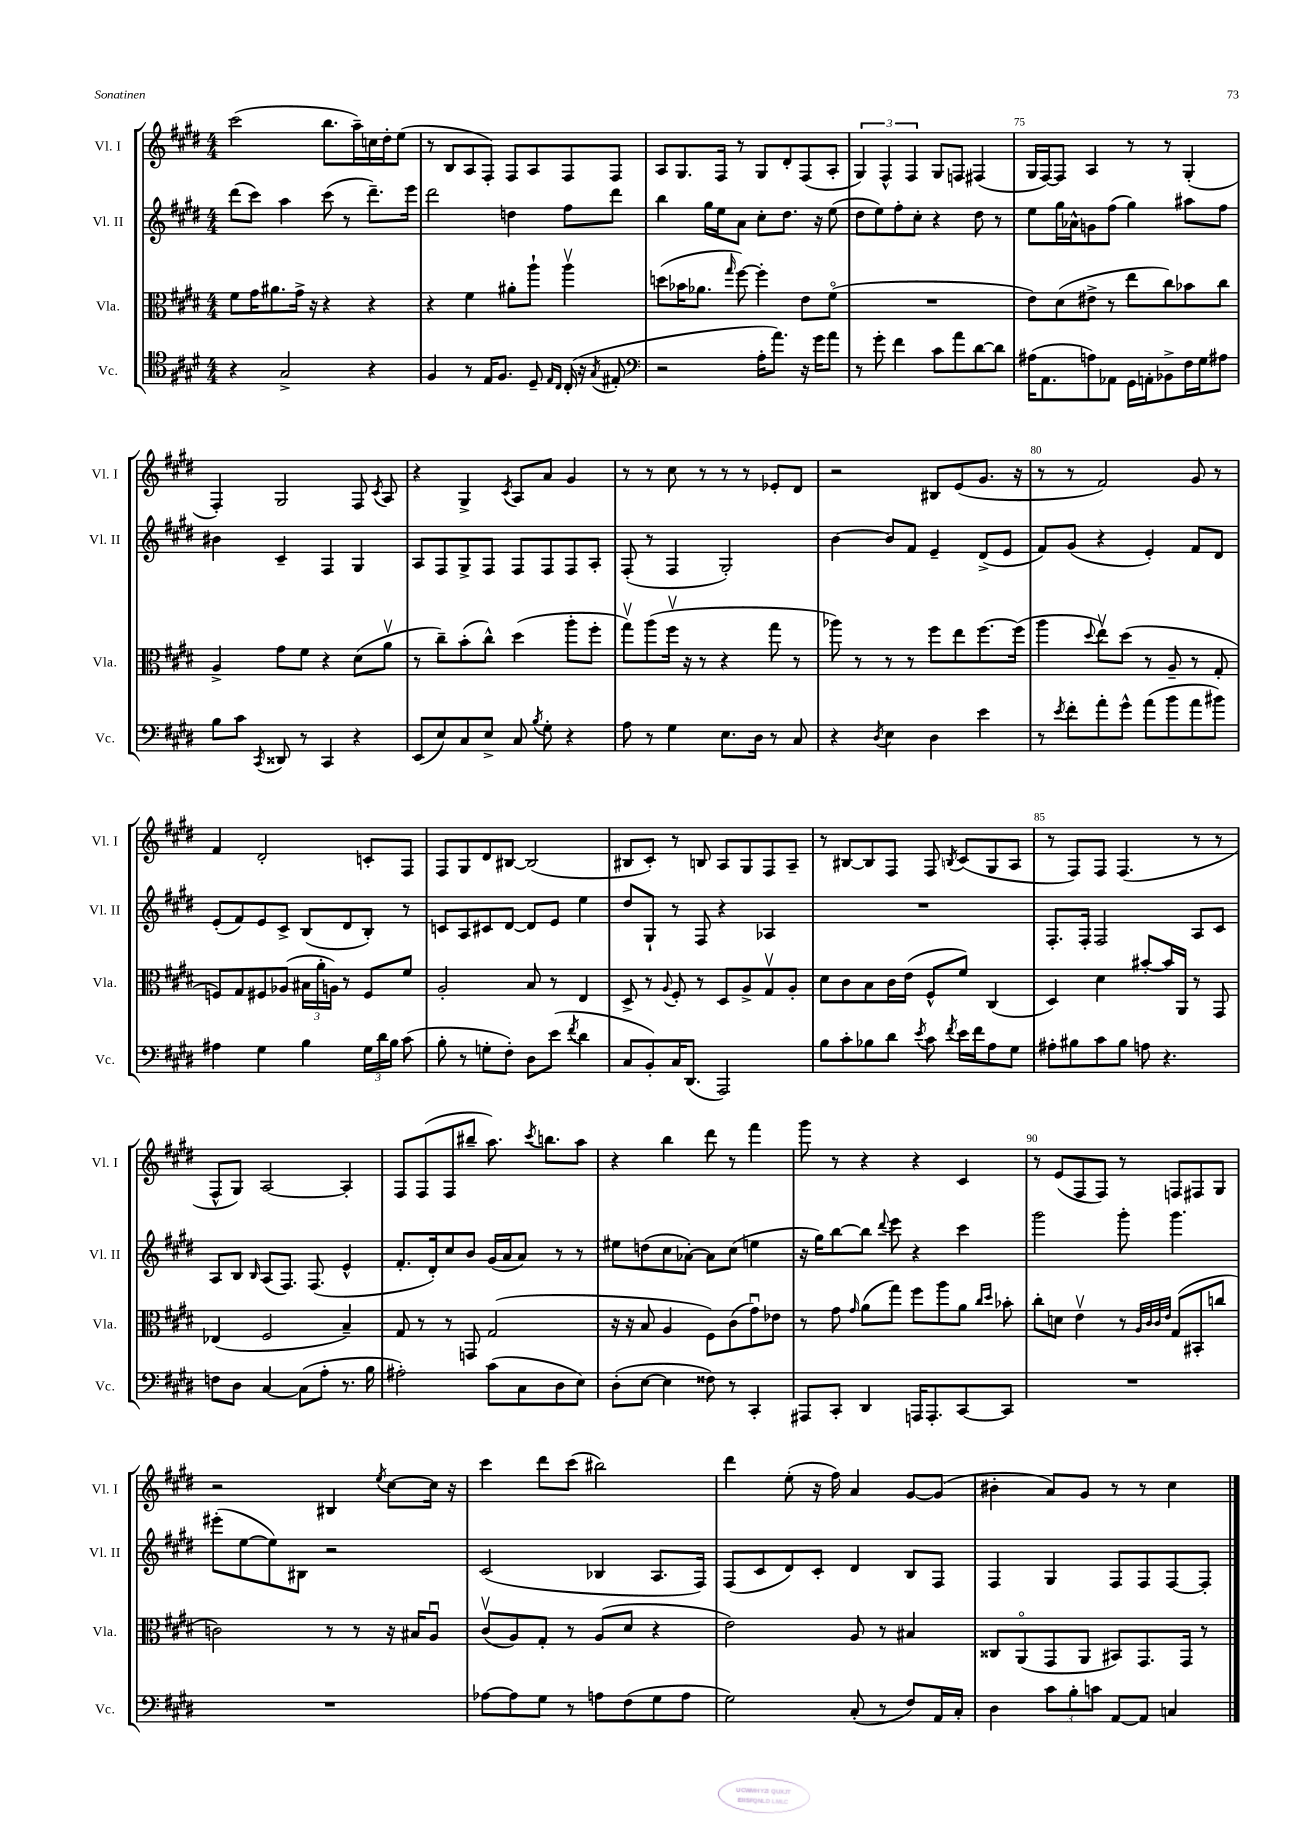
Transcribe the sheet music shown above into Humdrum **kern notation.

**kern	**kern	**kern	**kern
*part4	*part3	*part2	*part1
*staff4	*staff3	*staff2	*staff1
*I"Vc.	*I"Vla.	*I"Vl. II	*I"Vl. I
*I'Vc.	*I'Vla.	*I'Vl. II	*I'Vl. I
*clefC4	*clefC3	*clefG2	*clefG2
*k[f#c#g#d#]	*k[f#c#g#d#]	*k[f#c#g#d#]	*k[f#c#g#d#]
*M4/4	*M4/4	*M4/4	*M4/4
=71	=71	=71	=71
4r	8f#\L	(8ddd#\L	(2ccc#\
.	16g#\K	8ccc#\J)	.
.	8.a#X\	.	.
2G#^/	.	4aa\	.
.	16g#^\Jk	.	.
.	16r	.	.
.	4r	(8ccc#\	8.bb\L
.	.	8r	.
.	.	.	16aa~\L)
4r	4r	8.ddd#~\L)	16ccn\
.	.	.	16dd#'\J
.	.	.	(8ee\J
.	.	16eee\Jk	.
=72	=72	=72	=72
4F#/	4r	2ddd#\	8r
.	.	.	8B/L
8r	4f#\	.	8A/
16E/KL	.	.	8F#'/J)
8.F#/J	.	.	.
.	8a#X'\L	4ddn\	8F#/L
8D#~/	8aa`\J	.	8A/
16qqE/LL	.	.	.
16qqC#/JJ	.	.	.
(16C#'/	4aav\	8ff#\L	8F#/
16r	.	.	.
8qG#/	.	.	.
8E#X'/	.	8ddd#\J	8F#/J
=73	=73	=73	=73
*clefF4	*	*	*
2r	(8ddn\L	4bb\	8A/L
.	16b-X\K	.	8.G#/
.	8.a-X\J	.	.
.	.	16gg#\LL	.
.	.	16ee\J	16F#/Jk
.	16qqgg#/	.	.
.	[8ff#\)	8a\J	8r
16A'\KL	4ff#'\]	8cc#'\L	8G#/L
8.a\J)	.	.	.
.	.	8.dd#\J	8d#'/
16r	8e\L	.	(8F#/
16g#\KL	.	16r	.
8a\J	(8f#\J	(8ee\	8A'/J
=74	=74	=74	=74
8r	1r	8dd#\L	6G#/)
8g#'\	.	8ee\)	.
.	.	.	6F#^^/
4f#\	.	8ff#'\	.
.	.	.	6F#/
.	.	8cc#'\J	.
8c#\L	.	4r	8G#/L
8a\	.	.	8Fn/J
[8d#\	.	8dd#\	(4F#X/
8d#\J]	.	8r	.
=75	=75	=75	=75
(16A#X\KL	8e\L)	8ee\L	16G#/LL
8.AA\	.	.	[16F#/J)
.	(8d#\	16gg#\L	8F#/J]
.	.	16a-X^^\J	.
8An\)	8e#X^\J	8gn\	4A/
8AA-X\J	8r	(8ff#\J	.
16GG#\LL	8ee\L	4gg#\)	8r
16AAn'\J	.	.	.
8BB-X^\	8cc#\)	.	8r
16F#\L	8b-X\	8aa#X\L	(4G#'/
16G#\J	.	.	.
8A#X\J	8cc#\J	8ff#\J	.
!!LO:LB:g=z
=76	=76	=76	=76
8B\L	4A^/	4b#X\	4F#'/)
8c#\J	.	.	.
8qCC#/	.	.	.
8DD##X/	8g#\L	4c#~/	2G#/
8r	8f#\J	.	.
4CC#/	4r	4F#/	.
4r	(8d#\L	4G#/	8F#/
.	.	.	8qc#/
.	8av\J	.	8A/
=77	=77	=77	=77
(8EE/L	8r	8A/L	4r
8E/)	8cc#~\L)	8F#/	.
8C#/	(8b'\	8G#^/	4G#^/
8E^/J	8cc#^^\J)	8F#/J	.
.	.	.	8qc#/
8C#/	(4dd#\	8F#/L	8A/L
8qB/	.	.	.
8G#'\	.	8F#/	8a/J
4r	8aa'\L	8F#/	4g#/
.	8ff#'\J	8A'/J	.
=78	=78	=78	=78
8A\	8gg#v\L)	(8F#'/	8r
8r	(8aa\	8r	8r
4G#\	16ff#v\Jk	4F#/	8cc#\
.	16r	.	.
.	8r	.	8r
8.E\L	4r	2G#'/)	8r
.	.	.	8r
16D#\Jk	.	.	.
8r	8gg#\	.	8e-X'/L
8C#/	8r	.	8d#/J
=79	=79	=79	=79
4r	8aa-X\)	[4b\	2r
.	8r	.	.
8qD#/	.	.	.
4E\	8r	8b/L]	.
.	8r	8f#/J	.
4D#\	8ff#\L	4e~/	8B#X/L
.	8ee\	.	(8e/
4e\	[8.ff#\	(8d#^/L	8.g#/J
.	.	8e/J	.
.	(16ff#\Jk]	.	16r
=80	=80	=80	=80
8r	4aa\	8f#/L)	8r
8qe/	.	.	.
8f#'\L	.	(8g#/J	8r
.	8qqdd#/	.	.
8a'\	8eev\L)	4r	2f#/)
8g#^^\J	(8dd#\J	.	.
(8a\L	8r	4e'/)	.
8b\	8A~/	.	.
8a\	8r	8f#/L	8g#/
8b#X\J)	8G#'/	8d#/J	8r
!!LO:LB:g=z
=81	=81	=81	=81
4A#X\	8Fn/L)	(8e'/L	4f#/
.	8G#/	8f#/)	.
4G#\	8F#X/	8e/	2d#'/
.	(8A-X/J	8c#^/J	.
4B\	24B#X\LL	(8B/L	.
.	24a'\	.	.
.	24An\JJ)	.	.
.	8r	8d#/	.
24G#\LL	8F#/L	8B'/J)	8cn'/L
24d#\	.	.	.
24B\JJ	.	.	.
(8c#\	8f#/J	8r	8F#/J
=82	=82	=82	=82
8B'\	2A'/	8cn/L	8F#/L
8r	.	8A/	8G#/
8Gn'\L	.	8c#X/	8d#/
8F#'\J)	.	[8d#/J	[8B#X/J
8D#\L	8B/	8d#/L]	(2B#/]
(8e\J	8r	8e/J	.
8qf#/	.	.	.
4d#\	4E/	4ee\	.
=83	=83	=83	=83
8C#/L	8D#^/	8dd#/L	8B#X/L
8BB'/)	8r	8G#`/J	8c#'/J)
.	8qqA/	.	.
16C#/K	8F#'/	8r	8r
(8.DD#/J	.	.	.
.	8r	8F#/	8Bn/
2AAA/)	8D#/L	4r	8A/L
.	8A^/	.	8G#/
.	8G#v/	4A-X/	8F#/
.	8A'/J	.	8A~/J
=84	=84	=84	=84
8B\L	8d#\L	1r	8r
8c#'\	8c#\	.	[8B#X/L
8B-X\	8B\	.	8B#/]
8d#\J	16c#\L	.	8F#/J
.	(16e\JJ	.	.
8qe/	.	.	.
8c#\	8F#^^/L	.	8F#/
8qf#/	.	.	8qBn/
16e\LL	8f#/J)	.	(8c#/L
16f#\J	.	.	.
8A\	(4C#/	.	8G#/
8G#\J	.	.	8A/J
=85	=85	=85	=85
8A#X'\L	4D#/)	8.F#'/L	8r
8B#X\	.	.	8F#/L)
.	.	16F#'/Jk	.
8c#\	4d#\	2F#/	8F#/J
8B#\J	.	.	(4.F#/
8An\	[8b#X'/L	.	.
4.r	16b#/L]	.	.
.	16AA/JJ	.	.
.	8r	8A/L	8r
.	8GG#/	8c#/J	8r
!!LO:LB:g=z
=86	=86	=86	=86
8Fn\L	(4E-X/	8A/L	8F#^^/L
8D#\J	.	8B/J	8G#/J)
.	.	16qqB/	.
[4C#/	2F#/	(8A/L	[2A/
.	.	8.F#/J)	.
(8C#\L]	.	.	.
.	.	(8.F#/	.
8A'\J	.	.	.
8.r	4B~/)	4e^^/	4A'/]
16B\	.	.	.
=87	=87	=87	=87
2A#X'\)	8G#/	8.f#'/L	8F#/L
.	8r	.	(8F#/
.	.	16d#'/k)	.
.	8r	8cc#/	8F#/
.	8GGn/	8b/J	8bb#X~/J
(8c#\L	(2G#/	(16g#/LL	8.aa\)
.	.	16a/J	.
8C#\	.	8a/J)	.
.	.	.	8qccc#/
.	.	.	8.bbn\L
8D#\	.	8r	.
8E\J)	.	8r	8aa\J
=88	=88	=88	=88
(8D#'\L	16r	8ee#X\L	4r
.	16r	.	.
[8E\J	8B/	(8ddn\	.
4E\]	4A/	8cc#\	4bb\
.	.	[8a-X'\J)	.
8F##X\)	8F#\L)	8a-\L]	8ddd#\
8r	(8c#\	(8cc#\J	8r
4CC#'/	8g#u\)	4een\	4fff#\
.	8e-X\J	.	.
=89	=89	=89	=89
8AAA#X/L	8r	16r	8ggg#\
.	.	16gg#\KL)	.
8CC#'/J	8g#\	[8bb\	8r
.	16qqg#/	.	.
4DD#/	(8a\L	8bb\J]	4r
.	.	8qqddd#/	.
.	8gg#\J)	8eee\	.
16AAAn/KL	8ff#\L	4r	4r
8.AAA'/	.	.	.
.	8aa\	.	.
[8CC#/	8a\J	4ccc#\	4c#/
.	16qqcc#/LL	.	.
.	16qqdd#/JJ	.	.
8CC#/J]	8b-X'\	.	.
=90	=90	=90	=90
1r	8cc#'\L	2ggg#\	8r
.	8dn\J	.	(8e/L
.	4ev\	.	8F#/
.	.	.	8F#/J)
.	8r	8ggg#'\	8r
.	32qqA/LLL	.	.
.	32qqc#/	.	.
.	32qqc#/	.	.
.	32qqe/JJJ	.	.
.	(8G#/L	4.ggg#\	8Fn/L
.	8BB#X'/	.	8F#X/
.	8ccn/J	.	8G#/J
!!LO:LB:g=z
=91	=91	=91	=91
1r	2cn\)	(8eee#X'\L	2r
.	.	[8ee\	.
.	.	8ee\])	.
.	.	8B#X\J	.
.	8r	2r	4B#X/
.	8r	.	.
.	.	.	8qee/
.	16r	.	[8cc#\L
.	16B#X/KL	.	.
.	8Au/J	.	16cc#\Jk]
.	.	.	16r
=92	=92	=92	=92
[8A-X\L	(8c#v/L	(2c#/	4ccc#\
8A-\]	8A/)	.	.
8G#\J	8G#'/J	.	8ddd#\L
8r	8r	.	(8ccc#\J
8An\L	(8A/L	4B-X/	2bb#X\)
(8F#\	8d#/J	.	.
8G#\	4r	8.A/L	.
8A\J	.	.	.
.	.	16F#/Jk)	.
=93	=93	=93	=93
2G#\)	2e\)	(8F#/L	4ddd#\
.	.	8c#/	.
.	.	8d#/)	(8ee'\
.	.	8c#'/J	16r
.	.	.	16ff#\)
(8C#'/	8A/	4d#/	4a/
8r	8r	.	.
8F#/L)	4B#X/	8B/L	[8g#/L
16AA/L	.	8F#/J	(8g#/J]
16C#'/JJ	.	.	.
=94	=94	=94	=94
4D#\	8C##X/L	4F#/	4b#X'\
.	(8AA/	.	.
12c#\L	8GG#/	4G#/	8a/L)
12B'\	.	.	.
.	8AA/J	.	8g#/J
12cn\J	.	.	.
[8AA/L	8BB#X/L)	8F#/L	8r
8AA/J]	8.GG#/	8F#/	8r
4Cn/	.	[8F#/	4cc#\
.	16GG#/Jk	.	.
.	8r	8F#'/J]	.
==	==	==	==
*-	*-	*-	*-
